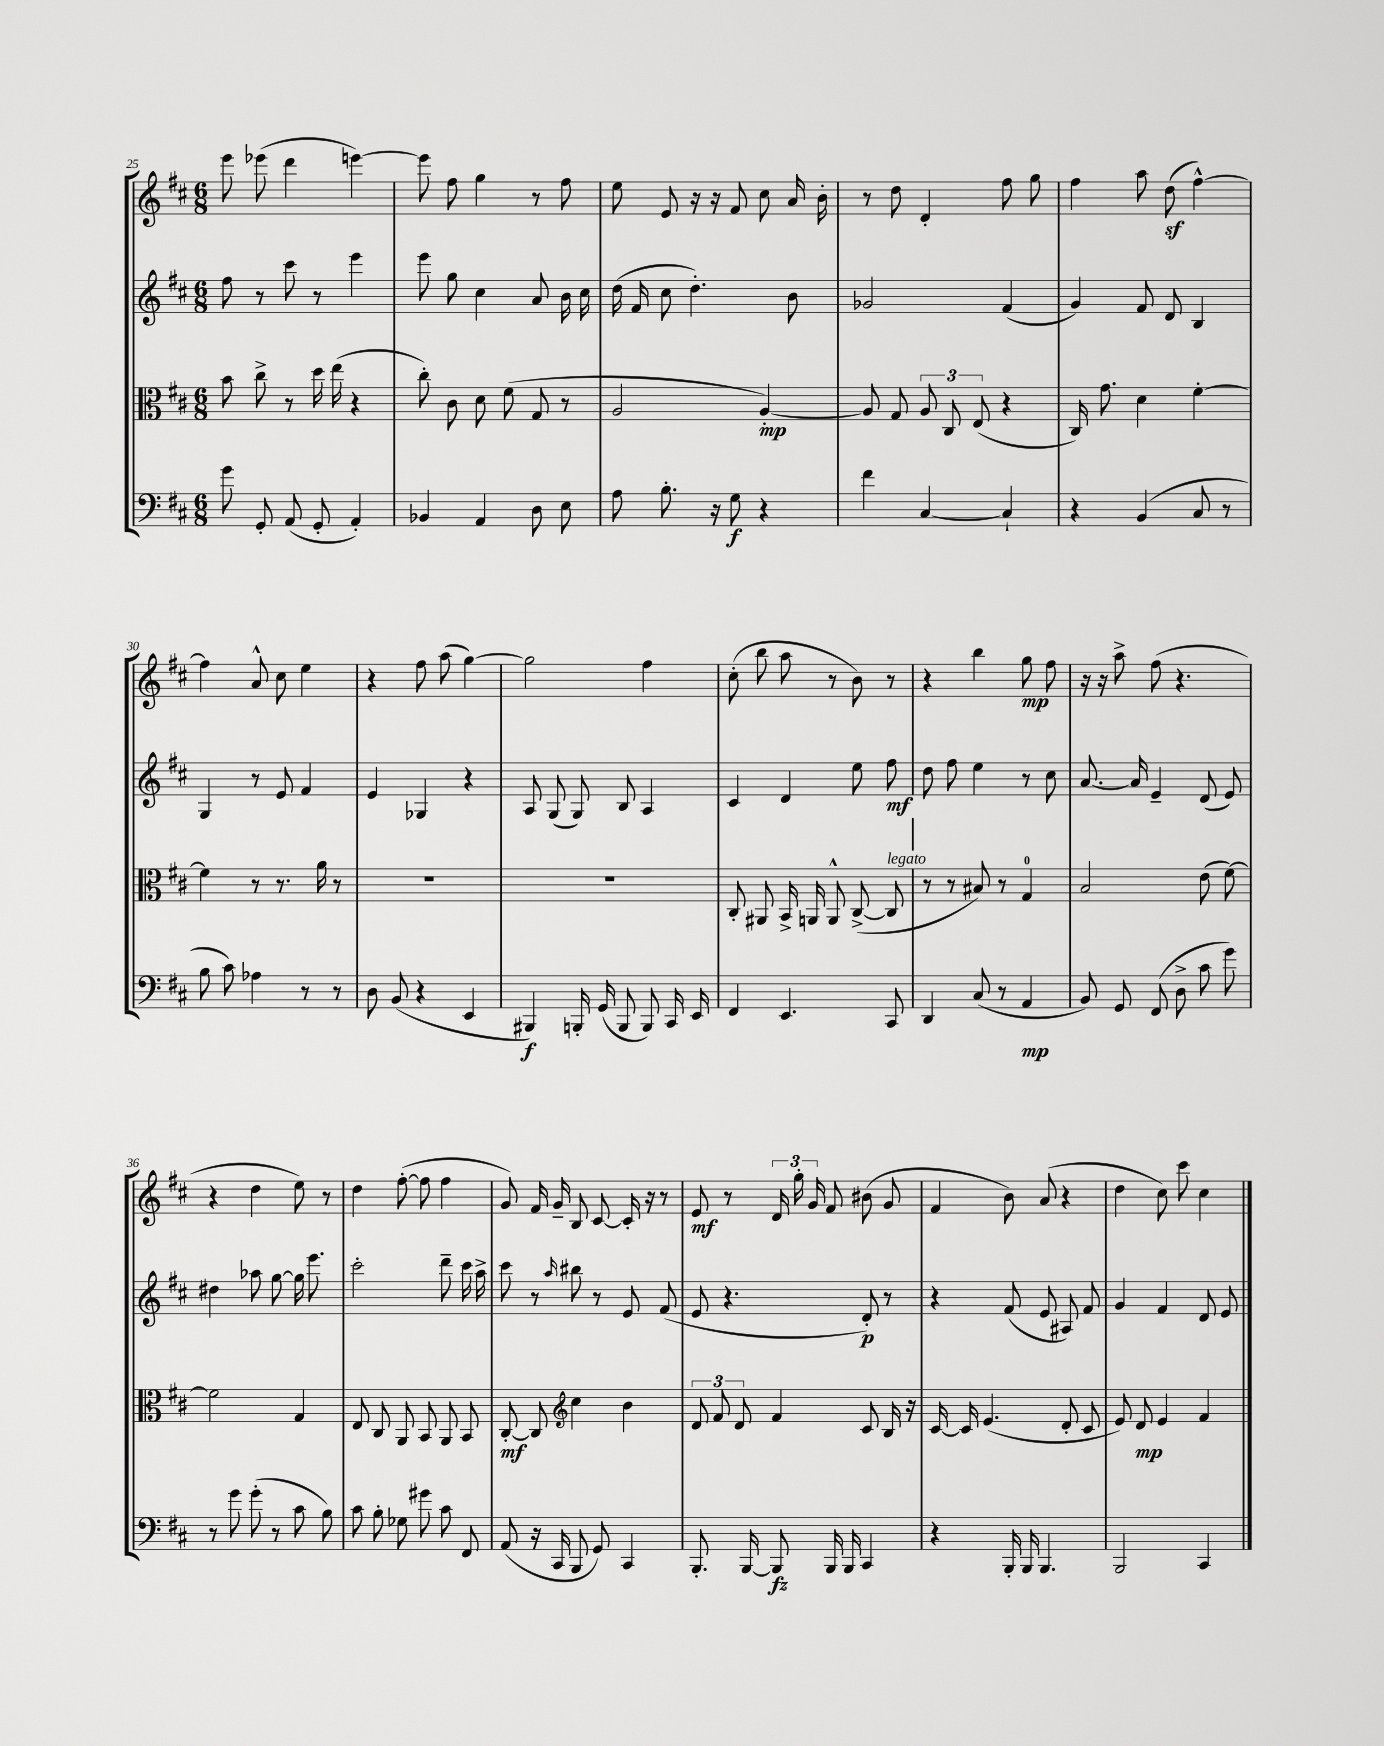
<<
\new StaffGroup <<
\new Staff = "s0" {
    \clef treble \key d \major \numericTimeSignature \time 6/8
    \autoBeamOff e'''8 ees'''8( d'''4 e'''4~) |
    e'''8 fis''8 g''4 r8 fis''8 |
    e''8 e'8 r16 r16 fis'8 cis''8 a'16 b'16-. |
    r8 d''8 d'4-. fis''8 g''8 |
    fis''4 a''8 d''8\sf( fis''4~-^) |
    fis''4 a'8-^ cis''8 e''4 |
    r4 fis''8 a''8( g''4~) |
    g''2 fis''4 |
    cis''8-.( b''8 a''8 r8 b'8) r8 |
    r4 b''4 g''8\mp fis''8 |
    r16 r16 a''8-> fis''8( r4. |
    r4 d''4 e''8) r8 |
    d''4 fis''8~-.( fis''8 fis''4 |
    g'8) fis'16 g'16-- b8 cis'8~ cis'16-. r16 r8 |
    e'8\mf r8 \tuplet 3/2 { d'16 g''16-. g'16 } fis'8 bis'8( g'8 |
    fis'4 b'8) a'8( r4 |
    d''4 cis''8) cis'''8 cis''4 \bar "|." |
}
\new Staff = "s1" {
    \clef treble \key d \major \numericTimeSignature \time 6/8
    \autoBeamOff fis''8 r8 cis'''8 r8 e'''4 |
    e'''8 g''8 cis''4 a'8 b'16 cis''16 |
    d''16( fis'16 cis''8 d''4.-.) b'8 |
    ges'2 fis'4( |
    g'4) fis'8 d'8 b4 |
    g4 r8 e'8 fis'4 |
    e'4 ges4 r4 |
    a8 g8( g8) b8 a4 |
    cis'4 d'4 e''8 fis''8\mf |
    d''8 fis''8 e''4 r8 cis''8 |
    a'8.~ a'16 e'4-- d'8( e'8) |
    dis''4 aes''8 g''8~ g''16 e'''8. |
    cis'''2-. d'''8-- cis'''16 a''16-> |
    cis'''8 r8 \grace { a''16 } bis''8 r8 e'8 fis'8( |
    e'8 r4. d'8-.\p) r8 |
    r4 fis'8( e'8 ais8) fis'8 |
    g'4 fis'4 d'8 e'8 \bar "|." |
}
\new Staff = "s2" {
    \clef alto \key d \major \numericTimeSignature \time 6/8
    \autoBeamOff b'8 cis''8-> r8 d''16 e''16( r4 |
    cis''8-.) cis'8 d'8 fis'8( g8 r8 |
    a2 a4~-.\mp) |
    a8 g8 \tuplet 3/2 { a8 cis8 e8( } r4 |
    cis16) g'8. d'4 fis'4~-. |
    fis'4 r8 r8. a'16 r8 |
    R2. |
    R2. |
    cis8-. ais,8 b,16-> a,16 a,8-^ cis8~->( cis8^\markup { \italic "legato" } |
    r8 r8 bis8) r8 g4-0 |
    b2 e'8( fis'8~) |
    fis'2 g4 |
    e8 cis8 a,8 b,8 a,8 b,8 |
    cis8~-.\mf cis8 \clef treble cis''4 b'4 |
    \tuplet 3/2 { d'8 fis'8 d'8 } fis'4 cis'8 b16 r16 |
    cis'16~ cis'16 e'4.( d'8-. cis'8 |
    e'8) d'8\mp e'4 fis'4 \bar "|." |
}
\new Staff = "s3" {
    \clef bass \key d \major \numericTimeSignature \time 6/8
    \autoBeamOff g'8 g,8-. a,8( g,8-. a,4-.) |
    bes,4 a,4 d8 e8 |
    a8 b8.-. r16 g8\f r4 |
    fis'4 cis4~ cis4-! |
    r4 b,4( cis8 r8 |
    b8 cis'8) aes4 r8 r8 |
    d8 b,8( r4 e,4 |
    bis,,4\f) b,,16-. g,16( b,,8 b,,8) cis,16 e,16 |
    fis,4 e,4. cis,8 |
    d,4 cis8( r8 a,4\mp |
    b,8) g,8 fis,8( d8-> cis'8 g'8) |
    r8 g'8 g'8-.( r8 cis'8 b8) |
    cis'8 b8-. ges8 gis'8 cis'8 fis,8 |
    a,8( r16 cis,16 b,,8 g,8) cis,4 |
    b,,8.-. b,,16~ b,,8\fz b,,16 b,,16 cis,4 |
    r4 b,,16-. b,,16 b,,4. |
    b,,2 cis,4 \bar "|." |
}
>>
>>
\layout { \context { \Score currentBarNumber = #25 } }
